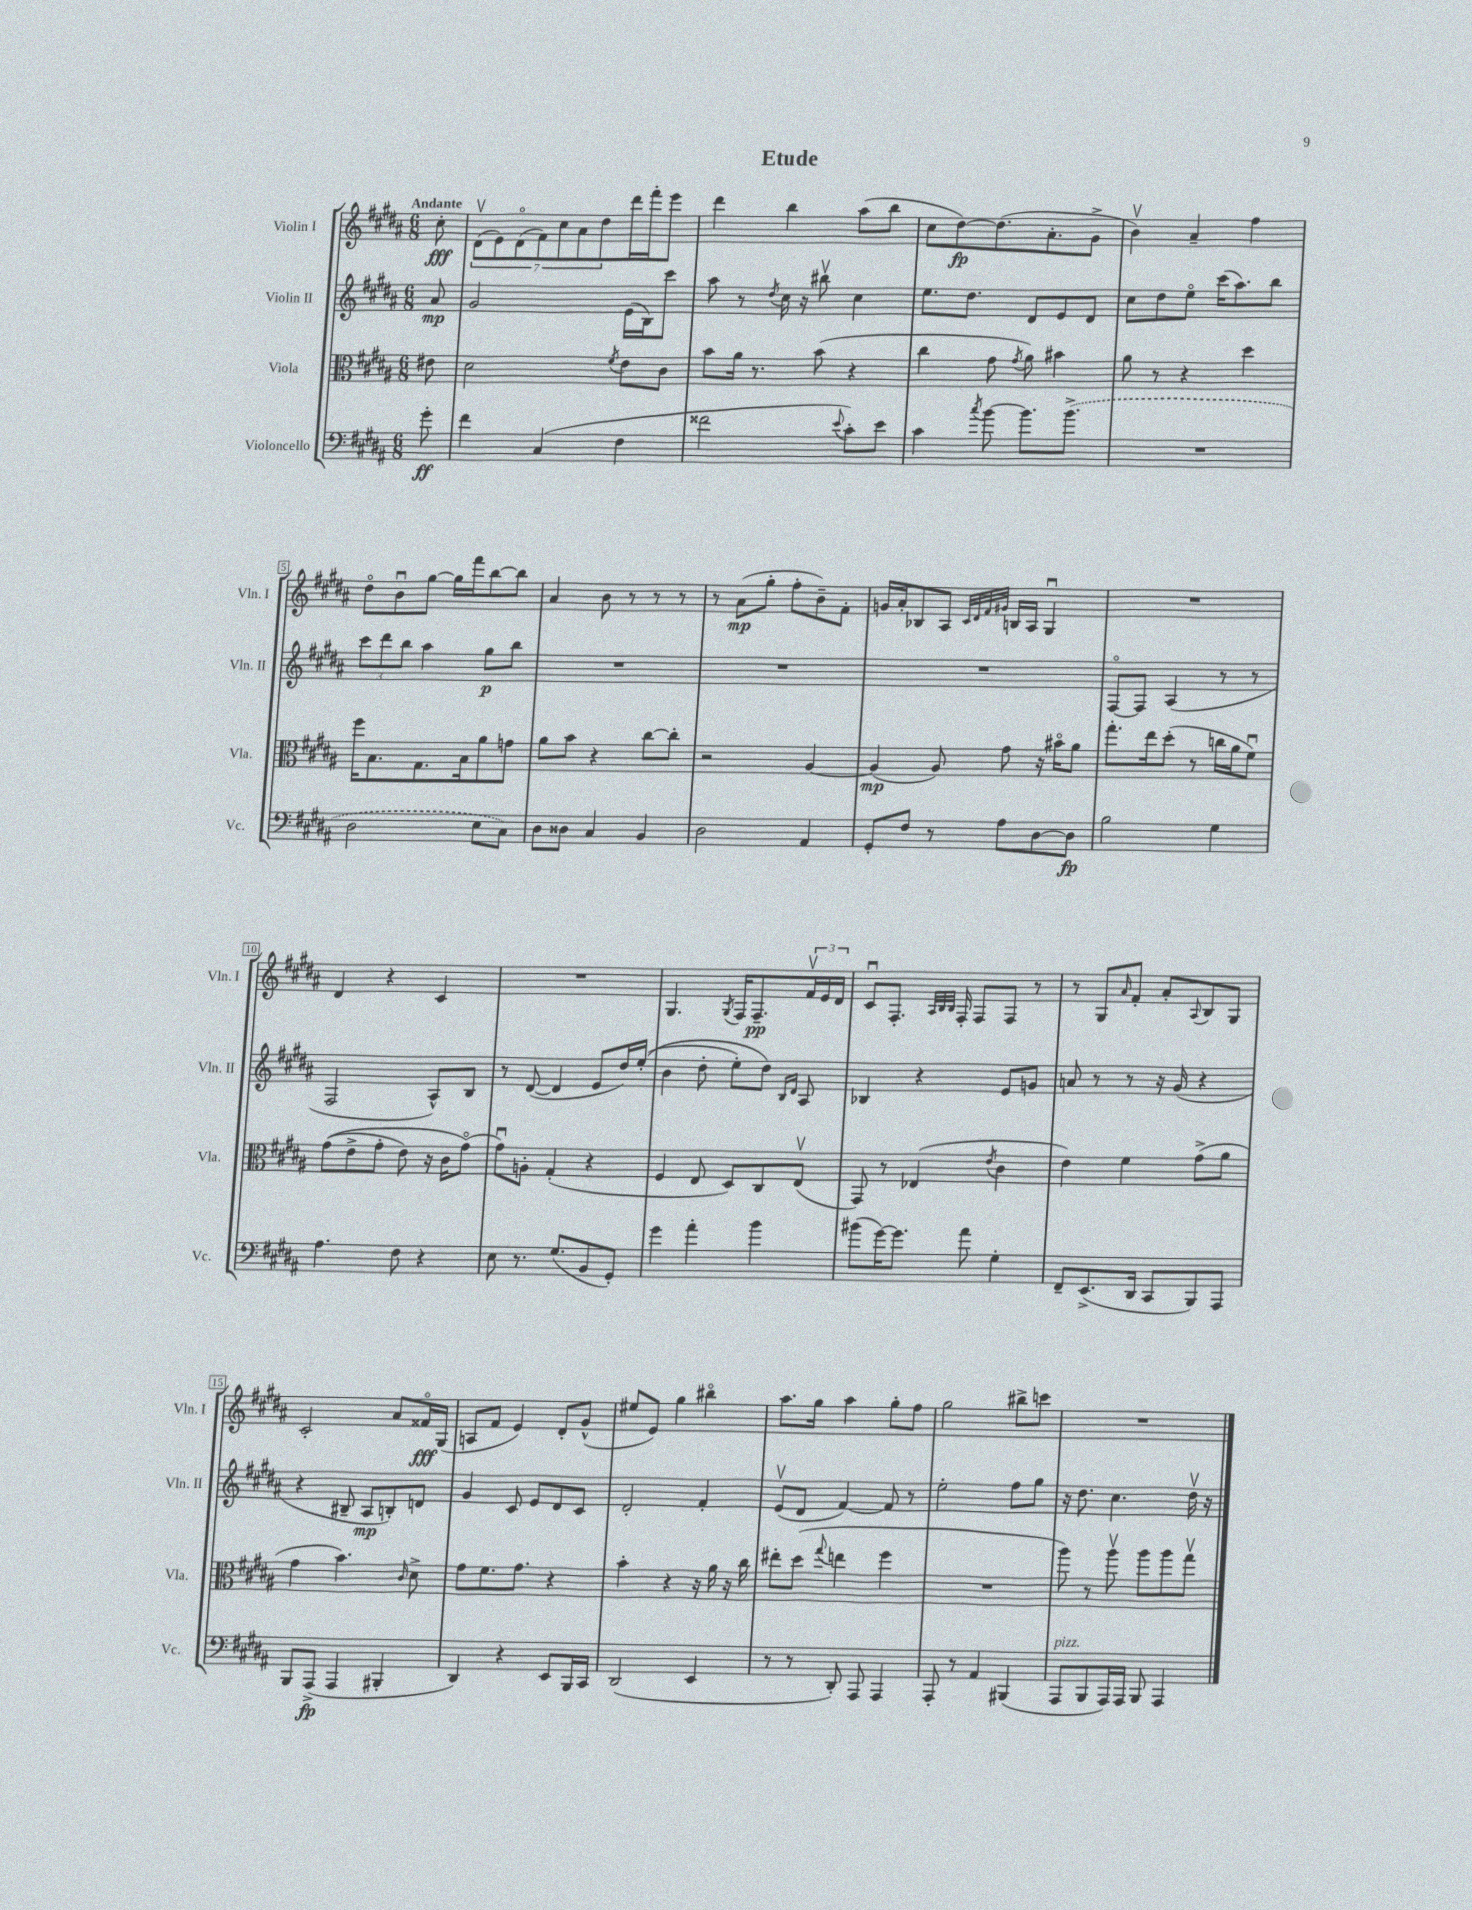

**kern	**dynam	**kern	**dynam	**kern	**dynam	**kern	**dynam
*part4	*part4	*part3	*part3	*part2	*part2	*part1	*part1
*staff4	*staff4	*staff3	*staff3	*staff2	*staff2	*staff1	*staff1
*I"Violoncello	*	*I"Viola	*	*I"Violin II	*	*I"Violin I	*
*I'Vc.	*	*I'Vla.	*	*I'Vln. II	*	*I'Vln. I	*
*clefF4	*	*clefC3	*	*clefG2	*	*clefG2	*
*k[f#c#g#d#a#]	*	*k[f#c#g#d#a#]	*	*k[f#c#g#d#a#]	*	*k[f#c#g#d#a#]	*
*M6/8	*	*M6/8	*	*M6/8	*	*M6/8	*
=	=	=	=	=	=	=	=
!	!	!	!	!	!	!LO:TX:a:B:t=Andante	!
8g#'\	ff	8e#X\	.	8a#/	mp	8cc#'\	fff
=1	=1	=1	=1	=1	=1	=1	=1
4f#\	.	2d#\	.	2g#/	.	(14d#v\L	.
.	.	.	.	.	.	14e\)	.
.	.	.	.	.	.	(14d#\	.
.	.	.	.	.	.	14f#\)	.
(4C#/	.	.	.	.	.	.	.
.	.	.	.	.	.	14cc#\	.
.	.	.	.	.	.	14a#\	.
.	.	.	.	.	.	14dd#\	.
.	.	8qf#/	.	.	.	.	.
4F#\	.	8e\L	.	(16e\LL	.	16ddd#\L	.
.	.	.	.	16B\J)	.	16fff#'\J	.
.	.	8c#\J	.	8ccc#\J	.	8eee\J	.
=2	=2	=2	=2	=2	=2	=2	=2
2f##X\	.	8b\L	.	8aa#\	.	4ddd#\	.
.	.	16a#\Jk	.	8r	.	.	.
.	.	8.r	.	.	.	.	.
.	.	.	.	8qdd#/	.	.	.
.	.	.	.	16cc#\	.	4bb\	.
.	.	.	.	16r	.	.	.
.	.	(8b\	.	8bb#Xv\	.	.	.
8qqe/	.	.	.	.	.	.	.
8c#'\L)	.	4r	.	4cc#\	.	(8aa#\L	.
8e\J	.	.	.	.	.	8bb\J	.
=3	=3	=3	=3	=3	=3	=3	=3
4c#\	.	4cc#\	.	8.ee\L	.	8cc#\L	.
.	.	.	.	.	.	[8dd#\)	fp
.	.	.	.	8.dd#\J	.	.	.
8qcc#/	.	.	.	.	.	.	.
[8b\	.	8g#\	.	.	.	(8.dd#\]	.
.	.	8qg#/	.	.	.	.	.
8.b\L]	.	8a#\)	.	8d#/L	.	.	.
.	.	.	.	.	.	8.a#'\	.
.	.	4b#X\	.	8e/	.	.	.
(8.b^\J	.	.	.	.	.	.	.
.	.	.	.	8d#/J	.	8g#^\J	.
=4	=4	=4	=4	=4	=4	=4	=4
2.r	.	8a#\	.	8cc#\L	.	4bv\)	.
.	.	8r	.	8dd#\	.	.	.
.	.	4r	.	8ee\J	.	4a#~/	.
.	.	.	.	(16ccc#\KL	.	.	.
.	.	.	.	8.aa#\)	.	.	.
.	.	4dd#\	.	.	.	4ff#\	.
.	.	.	.	8bb\J	.	.	.
!!LO:LB:g=z
=5	=5	=5	=5	=5	=5	=5	=5
2D#\	.	16ff#\KL	.	12ccc#\L	.	8dd#\L	.
.	.	8.B\	.	.	.	.	.
.	.	.	.	12ddd#\	.	.	.
.	.	.	.	.	.	8bu\	.
.	.	.	.	12bb\J	.	.	.
.	.	8.G#\	.	4aa#\	.	[8gg#\J	.
.	.	.	.	.	.	16gg#\LL]	.
.	.	16B\k	.	.	.	16fff#\J	.
8E\L	.	8a#\	.	8gg#\L	p	[8bb\	.
8C#\J)	.	8gn\J	.	8bb\J	.	8bb\J]	.
=6	=6	=6	=6	=6	=6	=6	=6
8D#\L	.	8a#\L	.	2.r	.	4a#/	.
8D##X\J	.	8b\J	.	.	.	.	.
4C#/	.	4r	.	.	.	8b\	.
.	.	.	.	.	.	8r	.
4BB/	.	[8cc#\L	.	.	.	8r	.
.	.	8cc#'\J]	.	.	.	8r	.
=7	=7	=7	=7	=7	=7	=7	=7
2D#\	.	2r	.	2.r	.	8r	.
.	.	.	.	.	.	(8a#\L	mp
.	.	.	.	.	.	8gg#'\J	.
.	.	.	.	.	.	8ff#'\L	.
4AA#/	.	[4A#/	.	.	.	8b~\)	.
.	.	.	.	.	.	8f#'\J	.
=8	=8	=8	=8	=8	=8	=8	=8
8GG#'/L	.	(4A#/]	mp	2.r	.	16gn/LL	.
.	.	.	.	.	.	16a#'/J	.
8F#/J	.	.	.	.	.	8B-X/	.
8r	.	8A#/)	.	.	.	8A#/J	.
.	.	.	.	.	.	32qqc#/LLL	.
.	.	.	.	.	.	32qqd#/	.
.	.	.	.	.	.	32qqf#/	.
.	.	.	.	.	.	32qqg#X/JJJ	.
8A#\L	.	8g#\	.	.	.	16Bn/LL	.
.	.	.	.	.	.	16A#/JJ	.
[8D#\	.	16r	.	.	.	4G#u/	.
.	.	16b#X\KL	.	.	.	.	.
8D#\J]	fp	8a#\J	.	.	.	.	.
=9	=9	=9	=9	=9	=9	=9	=9
2B\	.	8.gg#'\L	.	[8F#/L	.	2.r	.
.	.	.	.	8F#/J]	.	.	.
.	.	16ee\k	.	.	.	.	.
.	.	(8dd#'\J	.	(4A#/	.	.	.
.	.	8r	.	.	.	.	.
4G#\	.	16ccn\LL	.	8r	.	.	.
.	.	16a#\J	.	.	.	.	.
.	.	8f#u\J)	.	8r	.	.	.
!!LO:LB:g=z
=10	=10	=10	=10	=10	=10	=10	=10
4.A#\	.	((8g#\L	.	2F#/	.	4d#/	.
.	.	8e^\	.	.	.	.	.
.	.	8g#'\J	.	.	.	4r	.
8F#\	.	8e\)	.	.	.	.	.
4r	.	16r	.	8A#^^/L)	.	4c#/	.
.	.	16c#\KL	.	.	.	.	.
.	.	(8g#\J)	.	8B/J	.	.	.
=11	=11	=11	=11	=11	=11	=11	=11
8E\	.	8g#u\L)	.	8r	.	2.r	.
8.r	.	8An'\J	.	([8d#/	.	.	.
.	.	(4G#'/	.	4d#/]	.	.	.
(8.G#/L	.	.	.	.	.	.	.
8BB/	.	4r	.	8e/L	.	.	.
8GG#'/J)	.	.	.	16dd#/L)	.	.	.
.	.	.	.	((16ee'/JJ	.	.	.
=12	=12	=12	=12	=12	=12	=12	=12
4g#\	.	4F#/	.	4b\	.	4.G#/	.
4a#'\	.	8E/	.	8dd#'\	.	.	.
.	.	.	.	.	.	8qG#/	.
.	.	8D#/L)	.	8ee'\L)	.	16F#/KL	.
.	.	.	.	.	.	8.F#~/	pp
4b\	.	8C#/	.	8dd#\J)	.	.	.
.	.	.	.	16qqB/LL	.	.	.
.	.	.	.	16qqd#/JJ	.	.	.
.	.	(8Ev/J	.	8A#/	.	24f#v/L	.
.	.	.	.	.	.	24e/	.
.	.	.	.	.	.	24d#/JJ	.
=13	=13	=13	=13	=13	=13	=13	=13
(8b#X\L	.	8GG#/)	.	4B-X/	.	8c#u/L	.
[16g#\K)	.	8r	.	.	.	8.F#'/J	.
8.g#\J]	.	.	.	.	.	.	.
.	.	(4E-X/	.	4r	.	.	.
.	.	.	.	.	.	32qqA#/LLL	.
.	.	.	.	.	.	32qqB/	.
.	.	.	.	.	.	32qqB/JJJ	.
.	.	.	.	.	.	16F#'/	.
8a#\	.	.	.	.	.	8F#/L	.
.	.	8qe/	.	.	.	.	.
4G#'\	.	4c#\	.	8e/L	.	8F#/J	.
.	.	.	.	8gn/J	.	8r	.
=14	=14	=14	=14	=14	=14	=14	=14
8FF#~/L	.	4e\)	.	8an/	.	8r	.
(8.EE^/	.	.	.	8r	.	8G#/L	.
.	.	.	.	.	.	16qqa#/	.
.	.	4f#\	.	8r	.	8f#'/J	.
16DD#/Jk	.	.	.	.	.	.	.
8CC#/L	.	.	.	16r	.	8a#'/L	.
.	.	.	.	(16g#/	.	.	.
.	.	.	.	.	.	8qqA#/	.
8BBB/)	.	(8g#^\L	.	4r	.	8B/	.
8AAA#/J	.	8a#\J	.	.	.	8G#/J	.
!!LO:LB:g=z
=15	=15	=15	=15	=15	=15	=15	=15
8BBB/L	.	4g#\	.	4r	.	2c#'/	.
(8AAA#^/J	fp	.	.	.	.	.	.
4AAA#/	.	4.b\)	.	8B#X~/	.	.	.
.	.	.	.	8A#/L	mp	.	.
4BBB#X'/	.	.	.	8Bn'/)	.	8a#/L	.
.	.	16qqc#/	.	.	.	.	.
.	.	8d#^\	.	8dn/J	.	16f##X/L	fff
.	.	.	.	.	.	(16G#/JJ	.
=16	=16	=16	=16	=16	=16	=16	=16
4DD#/)	.	8g#\L	.	4g#/	.	8An/L	.
.	.	8.f#\	.	.	.	8f#/J	.
4r	.	.	.	8c#/	.	4e/)	.
.	.	8.g#\J	.	.	.	.	.
.	.	.	.	8e/L	.	.	.
8EE/L	.	4r	.	8d#/	.	8d#'/L	.
16BBB/L	.	.	.	8c#/J	.	(8g#^^/J	.
16CC#/JJ	.	.	.	.	.	.	.
=17	=17	=17	=17	=17	=17	=17	=17
(2DD#/	.	4b'\	.	2d#'/	.	8ee#X/L	.
.	.	.	.	.	.	8e/J)	.
.	.	4r	.	.	.	4gg#\	.
4EE/	.	16r	.	4f#'/	.	4bb#X\	.
.	.	16a#\	.	.	.	.	.
.	.	16r	.	.	.	.	.
.	.	16cc#\	.	.	.	.	.
=18	=18	=18	=18	=18	=18	=18	=18
8r	.	8ee#X'\L	.	(8ev/L	.	8.aa#\L	.
8r	.	(8dd#\J	.	8d#/J	.	.	.
.	.	.	.	.	.	16gg#\Jk	.
.	.	8qqgg#/	.	.	.	.	.
8DD#'/)	.	4een\	.	[4f#/)	.	4aa#\	.
8AAA#/	.	.	.	.	.	.	.
4AAA#/	.	4ff#\	.	8f#/]	.	8gg#'\L	.
.	.	.	.	8r	.	8ff#\J	.
=19	=19	=19	=19	=19	=19	=19	=19
8AAA#'/	.	2.r	.	2ee'\	.	2gg#\	.
8r	.	.	.	.	.	.	.
4AA#/	.	.	.	.	.	.	.
(4BBB#X/	.	.	.	8ff#\L	.	8bb#X^\L	.
.	.	.	.	8gg#\J	.	8cccn\J	.
=20	=20	=20	=20	=20	=20	=20	=20
!LO:TX:a:i:t=pizz.	!	!	!	!	!	!	!
8AAA#/L	.	8aa#\)	.	16r	.	2.r	.
.	.	.	.	8.dd#\	.	.	.
8BBB/	.	8r	.	.	.	.	.
16AAA#/L)	.	8aa#v\	.	4.cc#\	.	.	.
16AAA#/JJ	.	.	.	.	.	.	.
8BBB/	.	8aa#\L	.	.	.	.	.
4AAA#/	.	8aa#\	.	.	.	.	.
.	.	8gg#v\J	.	16dd#v\	.	.	.
.	.	.	.	16r	.	.	.
==	==	==	==	==	==	==	==
*-	*-	*-	*-	*-	*-	*-	*-
